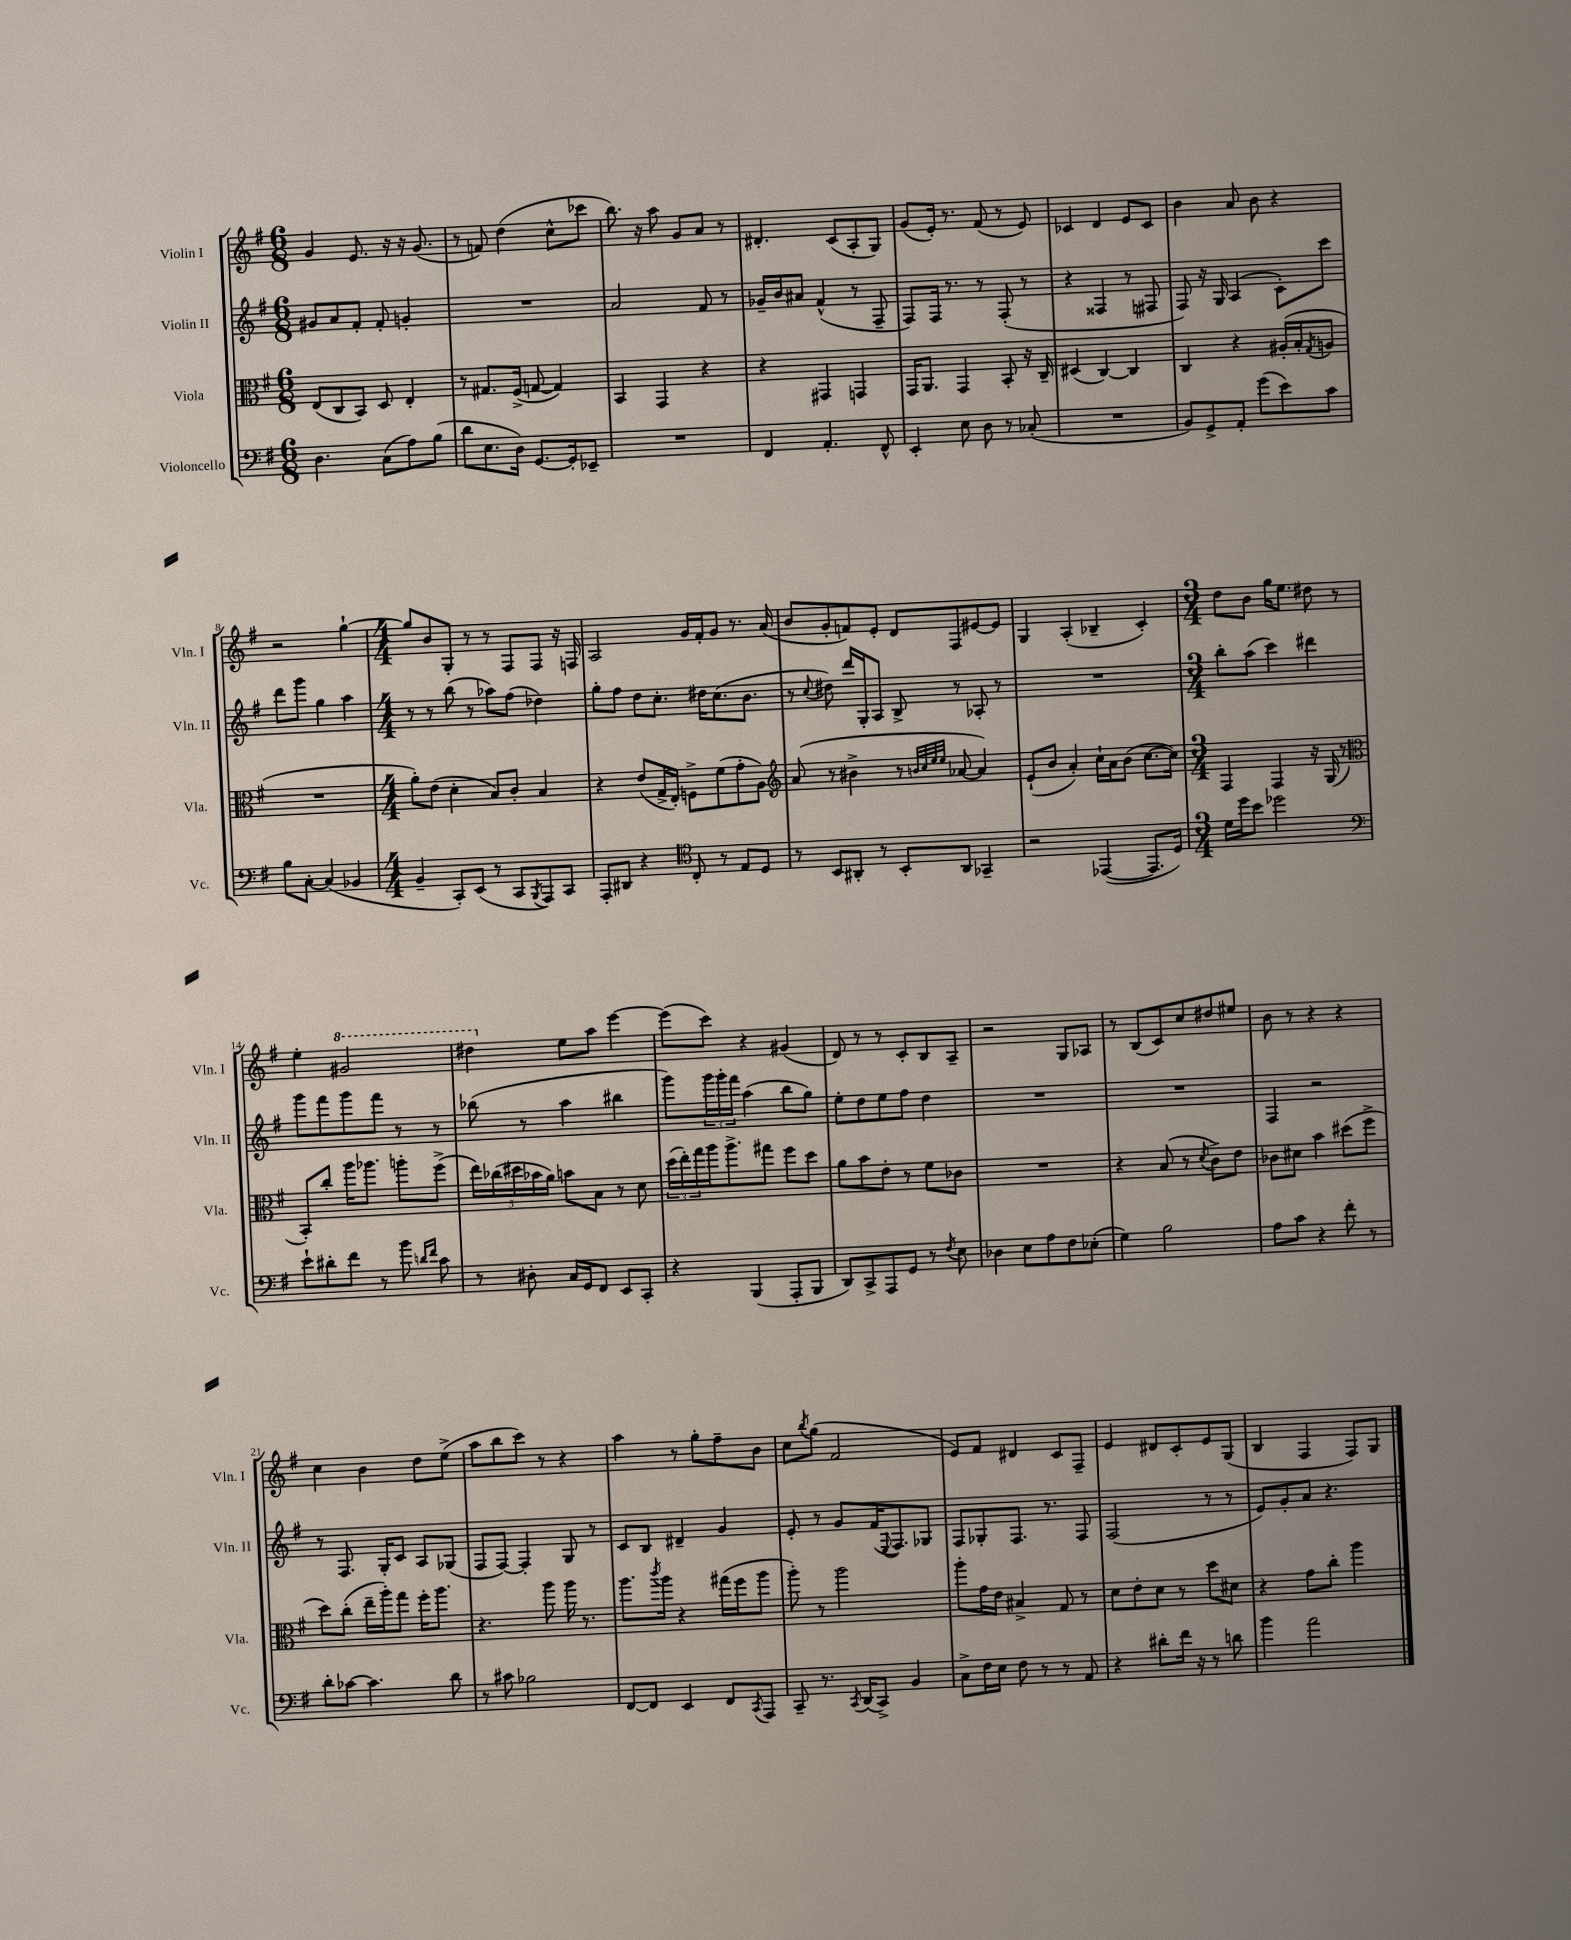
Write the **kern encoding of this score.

**kern	**kern	**kern	**kern
*part4	*part3	*part2	*part1
*staff4	*staff3	*staff2	*staff1
*I"Violoncello	*I"Viola	*I"Violin II	*I"Violin I
*I'Vc.	*I'Vla.	*I'Vln. II	*I'Vln. I
*clefF4	*clefC3	*clefG2	*clefG2
*k[f#]	*k[f#]	*k[f#]	*k[f#]
*M6/8	*M6/8	*M6/8	*M6/8
=1	=1	=1	=1
4.D\	(8E/L	8g#X/L	4g/
.	8C/	8a/	.
.	8BB/J)	8f#'/J	8.e/
(8C\L	8D/	8f#'/	.
.	.	.	16r
8A\)	4E'/	4gn'/	16r
.	.	.	(8.g/
(8B\J	.	.	.
=2	=2	=2	=2
8d\L	8r	2.r	8r
8.E\	8.G#X/L	.	8fn/)
.	.	.	(4dd\
16D\Jk)	(16F#^/Jk	.	.
[8.GG/L	[8Gn/	.	.
.	4G/])	.	8cc^^\L
16GG'/k]	.	.	.
8EE-X~/J	.	.	8ccc-X\J
=3	=3	=3	=3
2.r	4BB/	2a/	8.bb\)
.	.	.	16r
.	4GG/	.	8aa\
.	.	.	8g/L
.	4r	8f#/	8a/J
.	.	8r	8r
=4	=4	=4	=4
4FF#/	4r	16g-X~/LL	4.d#X'/
.	.	16b/J	.
.	.	8a#X/J	.
4.AA'/	4GG#X/	(4f#^^/	.
.	.	.	(8c/L
.	4GGn/	8r	8A'/
8FF#^^/	.	8F#~/	8G/J)
=5	=5	=5	=5
4EE'/	16GG/KL	8F#/L)	(8g/L
.	8.AA/J	.	.
.	.	16F#/Jk	16e'/Jk)
.	.	8.r	8.r
8E\	4GG/	.	.
8D\	.	8r	(8f#/
8r	8BB'/	(8F#'/	8r
(8C-X'/	16r	8r	8e/)
.	16C~/	.	.
=6	=6	=6	=6
2.r	(4D#X/	4r	4c-X/
.	[4C/)	4F##X/	4d/
.	4C/]	8r	8e/L
.	.	8F#X/	8c-/J
=7	=7	=7	=7
8BB/L)	4C/	8F#/)	4b\
8GG^/	.	16r	.
.	.	16G/	.
8AA'/J	4r	(4A/	8a/
(8g\L	.	.	8b\
8e\)	(16A#X'/LL	8c'\L)	4r
.	16B'/J	.	.
.	8qG/	.	.
8c\J	8An/J	8ccc\J	.
!!LO:LB:g=z
=8	=8	=8	=8
8B\L	2.r	8ddd\L	2r
[8C'\J	.	8ggg\J	.
(4C/]	.	4gg\	.
4BB-X/	.	4aa\	[4gg`\
=9	=9	=9	=9
*M4/4	*M4/4	*M4/4	*M4/4
4BB~/	8a'\L)	8r	8gg/L]
.	(8e\J	8r	8b/
8CC'/L)	4d'\	(8bb\	8G'/J
(8EE/J	.	8r	8r
8r	8B/L)	8aa-X\L)	8r
8CC/L	8c'/J	(8ff#\J	8F#/L
8qBBB/	.	.	.
8AAA/)	4B/	4dd-X\)	8F#/J
8CC/J	.	.	16r
.	.	.	16Fn/
=10	=10	=10	=10
8AAA'/L	4r	8gg'\L	2A/
8DD#X/J	.	8ff#\J	.
4r	(8e/L	8dd\L	.
.	16G^/L	8.cc'\J	.
.	16E'/JJ)	.	.
*clefC4	*	*	*
8C'/	8Fn^\L	.	16g/LL
.	.	16dd#X\KL	16f#'/J
8r	(8f#\	(8.cc\	8g/J
8E/L	8g'\	.	8.r
.	.	8.b\J	.
8D/J	8A\J)	.	.
.	.	.	(16a/
=11	=11	=11	=11
*	*clefG2	*	*
8r	(8a/	8r	8b/L
.	.	8qqcc/	.
8BB/L	8r	8dd#X\)	8g'/
8AA#X'/J	4b#X^\	16ddd/LL	8fn/)
.	.	16G'/J	.
8r	.	8A/J	8e'/J
8BB'/L	8r	8B^/	8d/L
.	32qqbn/LLL	.	.
.	32qqcc/	.	.
.	32qqee/	.	.
.	32qqee/JJJ	.	.
8AA#/J	[8a-X/	8r	8F#/
4GG-X~/	4a-/])	8A-X'/	[8e#X/
.	.	8r	8e#/J]
=12	=12	=12	=12
2r	(8e`/L	1r	4G/
.	8b/J	.	.
.	4a'/)	.	(4A'/
([4EE-X/	16cc`\LL	.	4B-X~/
.	16a\J	.	.
.	(8b\J	.	.
8.EE-/L]	[8.cc\L	.	4c'/)
16D/Jk)	16cc\Jk])	.	.
=13	=13	=13	=13
*M3/4	*M3/4	*M3/4	*M3/4
16d\LL	4F#/	8bb'\L	8dd\L
16dd\J	.	.	.
8b\J	.	(8aa\J	8b\J
2dd-X\	4F#/	4ccc\)	16gg\KL
.	.	.	8.ee\J
.	16r	4ddd#X\	8dd#X\
.	(16G/	.	.
.	8r	.	8r
!!LO:LB:g=z
=14	=14	=14	=14
*clefF4	*clefC3	*	*
8e`\L	8BB'/L)	8ggg\L	4ee'\
8d#X'\	8cc'/J	8fff#\	.
*	*	*	*8va
8f#\J	16aa\KL	8ggg\	2gg#X/
.	8.aa-X\J	.	.
8r	.	8fff#\J	.
8b\	8aan'\L	8r	.
16qqdn/LL	.	.	.
16qqf#/JJ	.	.	.
8c\	(8ff#^\J	8r	.
=15	=15	=15	=15
8r	20ee\LL)	(8bb-X\	4ddd#X\
.	(20cc-X\	.	.
.	20dd#X\	.	.
8D#X'\	.	8r	.
.	20b-X\	.	.
.	20a\JJ)	.	.
*	*	*	*X8va
16C/LL	8bn\L	4aa\	8ee\L
16GG/J	.	.	.
8FF#/J	8B\J	.	8aa\J
8EE/L	8r	4bb#X\	[4eee\
8CC'/J	8d\	.	.
=16	=16	=16	=16
4r	(24dd\LL	8ggg\L)	(8eee\L]
.	24ee'\)	.	.
.	24gg\	.	.
.	16aa\J	24ggg\L	8ccc\J)
.	.	24ggg'\	.
.	8.aa^\	.	.
.	.	24fff#\JJ	.
(4BBB/	.	(4aa\	4r
.	8gg#X\J	.	.
8AAA'/L	8ff#\L	8bb\L	(4g#X/
8BBB/J	8dd\J	8gg\J)	.
=17	=17	=17	=17
8DD/L)	8a\L	8ee'\L	8d/)
8CC^/	8b\	8dd\	8r
8AAA/	8e'\J	8ee\	8r
8GG/J	8r	8ff#\J	8c'/L
8r	8f#\L	4dd\	8B/
8qF#/	.	.	.
8E\	8c-X\J	.	8A~/J
=18	=18	=18	=18
4D-X\	2.r	2.r	2r
8E\L	.	.	.
8A\	.	.	.
8F#\	.	.	8G/L
(8E-X'\J	.	.	8A-X/J
=19	=19	=19	=19
4G\)	4r	2.r	8r
.	.	.	(8B/L
2B\	(8B/	.	8c/)
.	8r	.	8cc/
.	8qd/	.	.
.	8c^\L)	.	8dd#X/
.	8e\J	.	8ee#X/J
=20	=20	=20	=20
8A\L	8c-X\L	4F#/	8b\
8c\J	8d#X\J	.	8r
4r	4b\	2r	4r
8f#'\	(8dd#X\L	.	4r
8r	8ff#^\J	.	.
!!LO:LB:g=z
=21	=21	=21	=21
8d'\L	8dd\L)	8r	4cc\
[8c-X\J	(8cc'\J	8.F#/	.
4.c-\]	16ee~\LL	.	4b\
.	16aa'\J)	16G'/KL	.
.	8gg\J	8c/J	.
.	16ff#'\KL	8A/L	8dd\L
.	8.aa\J	.	.
8d\	.	(8G-X/J	(8ee^\J
=22	=22	=22	=22
8r	4.r	8F#/L	8aa\L
8c#X\	.	[8F#/J)	8bb\
2B-X\	.	4F#'/]	8ccc\J)
.	8aa\	.	8r
.	16aa\	8G/	4r
.	8.r	.	.
.	.	8r	.
=23	=23	=23	=23
[8FF#/L	8.aa\L	8c/L	4aa\
8FF#/J]	.	8B/J	.
.	8qccc/	.	.
.	16aa\Jk	.	.
4EE/	4r	4d#X~/	8r
.	.	.	8gg'\L
8FF#/L	(16gg#X\LL	4g/	8ff#~\
.	16ff#\J	.	.
8qCC/	.	.	.
8AAA/J	8aa\J	.	8b\J
=24	=24	=24	=24
8CC~/	8aa'\)	8e'/	8cc\L
.	.	.	8qbb/
8.r	8r	8r	(8gg\J
.	2aa\	8g/L	2f#/
8qCC/	.	.	.
(16DD/KL	.	.	.
8CC^/J)	.	(16f#/K	.
.	.	8qqE/	.
.	.	8.F#/)	.
4BB/	.	.	.
.	.	8G-X/J	.
=25	=25	=25	=25
8C^\L	8aa'\L	8F#/L	8e/L)
16F#\L	16g\L	8G-X'/	8f#/J
16E\JJ	16e\JJ	.	.
8F#\	4B#X^/	8.F#/J	4d#X/
8r	.	.	.
.	.	8.r	.
8r	8G/	.	8c/L
8AA/	8r	8F#/	8F#~/J
=26	=26	=26	=26
4r	8d\L	(2F#/	4e/
.	8e'\	.	.
8d#X'\L	8d\J	.	8d#X/L
16f#\Jk	8r	.	8c'/
16r	.	.	.
8r	8dd\L	8r	8e/
8dn\	8d#X\J	8r	(8G/J
=27	=27	=27	=27
4b\	4r	8e/L)	4B/
.	.	8g'/	.
2a\	8g\L	8a/J	4F#/
.	8cc'\J	4.r	.
.	4aa\	.	8F#/L)
.	.	.	8G/J
==	==	==	==
*-	*-	*-	*-
